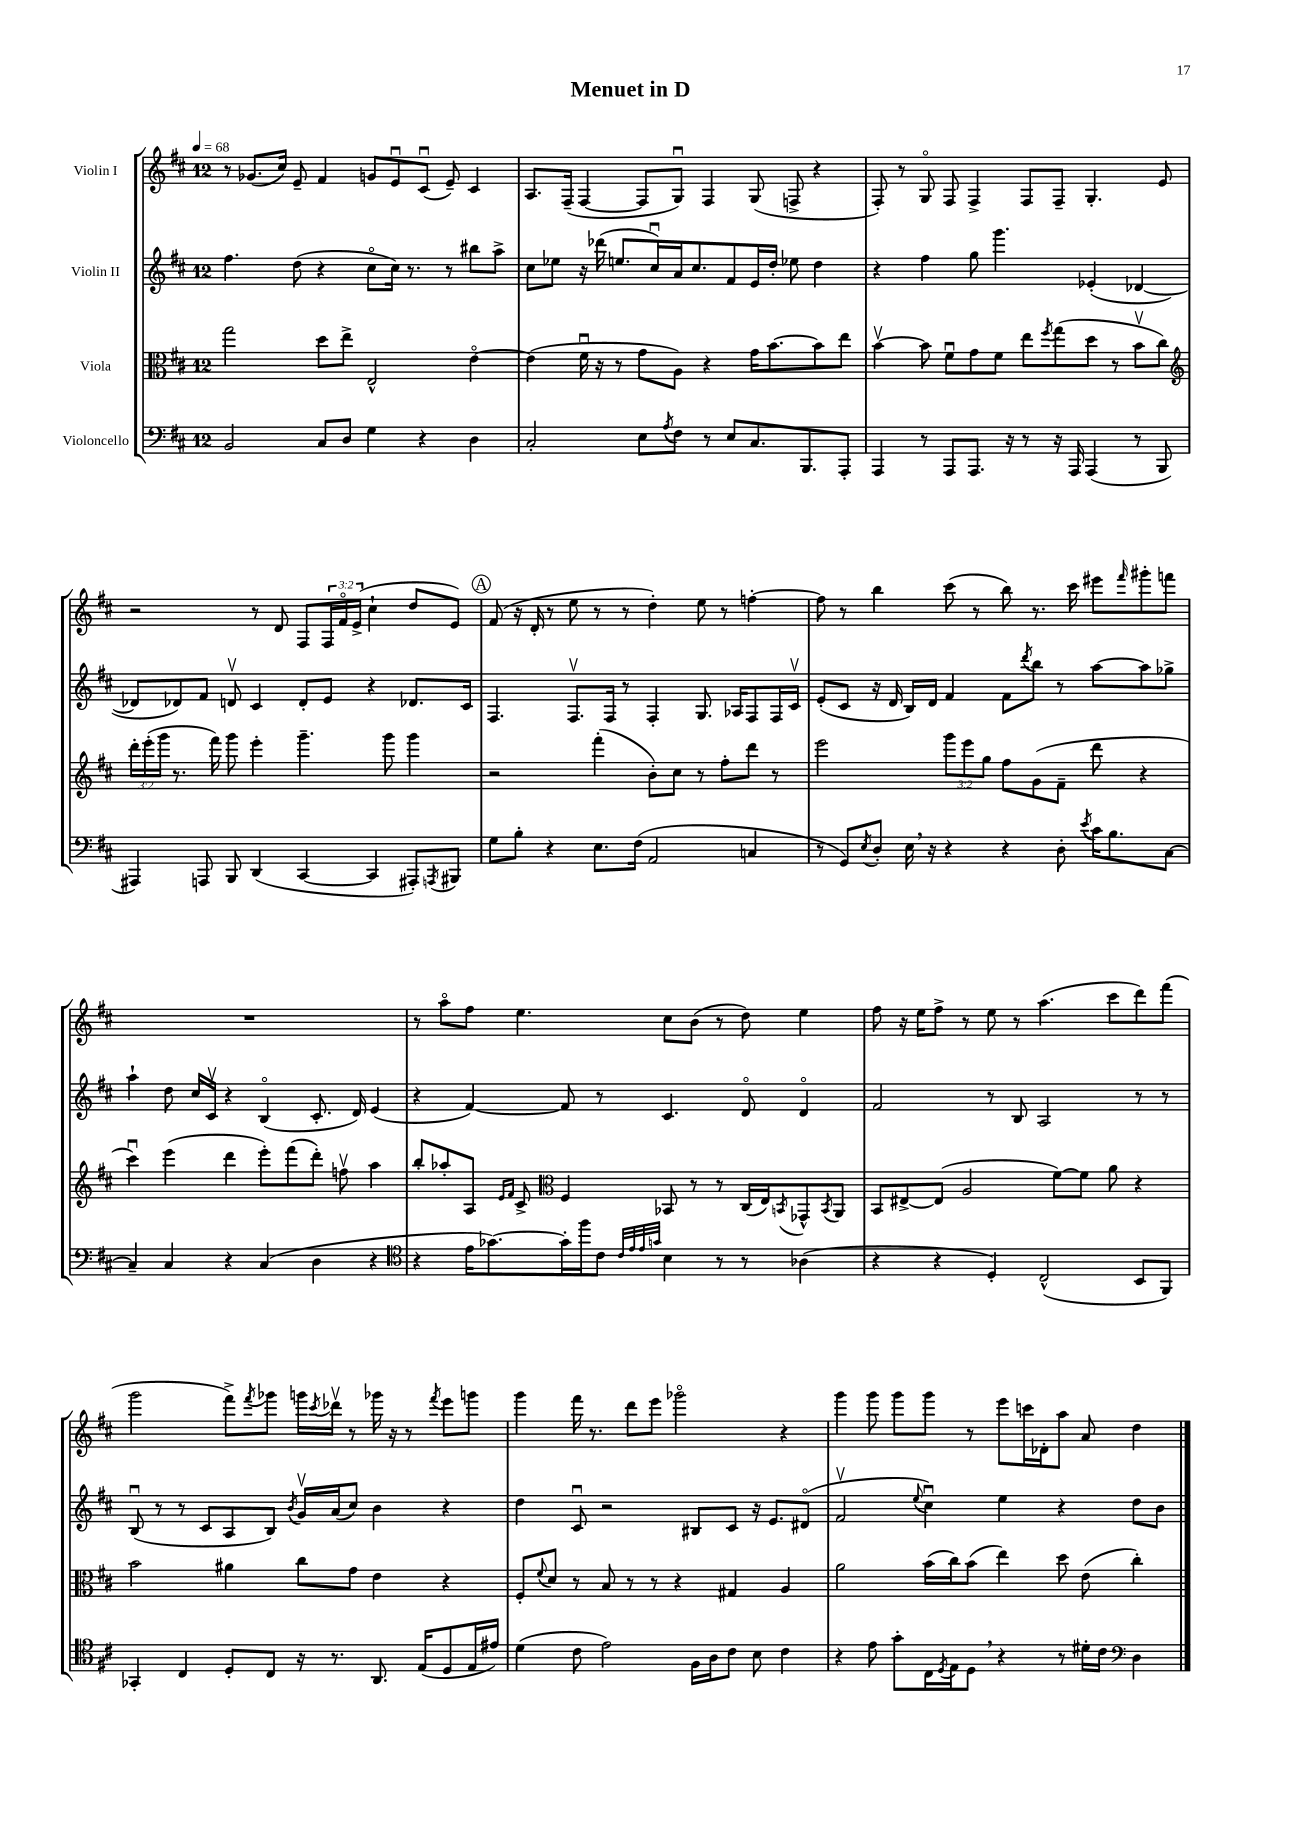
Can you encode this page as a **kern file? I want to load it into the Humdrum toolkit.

**kern	**kern	**kern	**kern
*staff4	*staff3	*staff2	*staff1
*clefF4	*clefC3	*clefG2	*clefG2
*k[f#c#]	*k[f#c#]	*k[f#c#]	*k[f#c#]
*M12/8	*M12/8	*M12/8	*M12/8
*MM68	*MM68	*MM68	*MM68
2BB	2gg	4.ff#	8r
.	.	.	(8.g-
.	.	.	16cc#)
.	.	(8dd	8e~
8C#	8dd	4r	4f#
8D	8ee^	.	.
4G	2E^^	8cc#o	8g
.	.	16cc#)	8eu
.	.	8.r	.
4r	.	.	(8c#u
.	.	8r	8e~)
4D	[4eo	8bb#	4c#
.	.	8aa^	.
=	=	=	=
2C#'	(4e]	8cc#	8.A
.	.	8ee-	.
.	.	.	(16F#~
.	16f#u	16r	[4F#
.	16r	(16ddd-	.
.	8r	8.ee	.
8E	8g	.	8F#]
.	.	16cc#u)	.
8qA	.	.	.
8F#	8A)	16a	8Gu)
.	.	8.cc#	.
8r	4r	.	4F#
8E	.	8f#	.
8.C#	16g	16e	(8G
.	[8.b	16dd'	.
.	.	8ee-	8F^
8.BBB	.	.	.
.	8b]	4dd	4r
8AAA'	8ee	.	.
=	=	=	=
4AAA	[4bv	4r	8F#')
.	.	.	8r
8r	8b]	4ff#	8Go
8AAA	8f#u	.	8F#
8.AAA	8g	8gg	4F#^
.	8f#	4.ggg	.
16r	.	.	.
8r	8ee	.	8F#
.	8qff#	.	.
16r	(8gg	.	8F#~
16AAA	.	.	.
(4AAA	8dd	(4e-'	4.G'
.	8r	.	.
8r	8bv	[4d-	.
8BBB	8cc#)	.	8e
=	=	=	=
*	*clefG2	*	*
4AAA#)	24ddd'	8d-]	2r
.	(24eee'	.	.
.	24ggg	.	.
.	8.r	8d-)	.
8AAA	.	8f#	.
.	16fff#)	.	.
8BBB	8ggg	8dv	.
(4DD	4eee'	4c#	8r
.	.	.	8d
[4CC#	4.ggg~	8d'	8F#
.	.	8e	24F#
.	.	.	24f#o
.	.	.	(24e^
4CC#]	.	4r	4cc#`
.	8ggg	.	.
8AAA#')	4ggg	8.d-	8dd
8qAAA	.	.	.
8BBB#	.	.	8e)
.	.	16c#	.
=	=	=	=
8G	2r	4.F#	(8f#
8B'	.	.	16r
.	.	.	16d'
4r	.	.	8r
.	.	8.F#v	8ee
8.E	(4fff#'	.	8r
.	.	16F#	.
.	.	8r	8r
(16F#	.	.	.
2AA	8b')	4F#'	4dd')
.	8cc#	.	.
.	8r	8.G	8ee
.	8ff#'	.	8r
.	.	16A-	.
4C	8ddd	8F#	[4ff'
.	8r	16F#	.
.	.	16c#v	.
=	=	=	=
8r	2eee	(8e'	8ff]
8GG)	.	8c#	8r
8qE	.	.	.
8D'	.	16r	4bb
.	.	16d	.
16E	.	16B)	.
16r	.	16d	.
4r	12ggg	4f#	(8ccc#
.	12eee	.	.
.	.	.	8r
.	12gg	.	.
4r	8ff#	8f#	8bb)
.	.	8qddd	.
.	(8g	8bb	8.r
8D'	8f#~	8r	.
.	.	.	16ccc#
8qe	.	.	.
16c#	8ddd	[8aa	8eee#
8.B	.	.	.
.	.	.	16qqfff#
.	4r	8aa]	8ggg#'
[8C#	.	8gg-^	8fff
=	=	=	=
4C#~]	4ccc#u)	4aa`	1.r
4C#	(4eee	8dd	.
.	.	16cc#	.
.	.	16c#v	.
4r	4ddd	4r	.
(4C#	8eee')	(4Bo	.
.	(8fff#	.	.
4D	8ddd')	8.c#'	.
.	8ffv	.	.
.	.	16d)	.
4r	4aa	(4e	.
=	=	=	=
*clefC4	*	*	*
4r	8bb'	4r	8r
.	8aa-'	.	8aao
16e	8A	[4f#)	8ff#
[8.g-)	.	.	.
.	16qqe	.	.
.	16qqf#	.	.
.	8c#^	.	4.ee
*	*clefC3	*	*
16g-']	4F#	8f#]	.
16ff#	.	.	.
8c#	.	8r	.
32qqc#	.	.	.
32qqe	.	.	.
32qqe	.	.	.
32qqg	.	.	.
4B	8BB-	4.c#	8cc#
.	8r	.	(8b
8r	8r	.	8r
8r	(16C#	8do	8dd)
.	16E)	.	.
.	8qBB	.	.
(4A-	8GG-^^	4do	4ee
.	8qBB	.	.
.	8AA	.	.
=	=	=	=
4r	8BB	2f#	8ff#
.	[8E#^	.	16r
.	.	.	16ee
4r	(8E#]	.	8ff#^
.	2A	.	8r
4D')	.	8r	8ee
.	.	8B	8r
(2C#^^	.	2A	(4.aa
.	[8f#)	.	.
.	8f#]	.	.
.	8a	.	8ccc#
8BB	4r	8r	8ddd)
8FF#)	.	8r	(8fff#
=	=	=	=
4GG-'	2b	(8Bu	2ggg
.	.	8r	.
4C#	.	8r	.
.	.	8c#	.
8D'	4a#	8A	8fff#^)
.	.	.	8qfff#
8C#	.	8B)	8ggg-
.	.	8qb	.
16r	8cc#	16gv	16ggg
.	.	.	8qccc#
8.r	.	(16a	16ddd-v
.	8g	8cc#)	8r
8.AA	4e	4b	16ggg-
.	.	.	16r
.	.	.	8r
(16E	.	.	.
.	.	.	8qfff#
8D	4r	4r	8eee
16E	.	.	8ggg
16e#)	.	.	.
=	=	=	=
(4d	8F#'	4dd	4ggg
.	8qqf#	.	.
.	8d	.	.
8c#	8r	8c#u	16fff#
.	.	.	8.r
2e)	8B	2r	.
.	8r	.	8ddd
.	8r	.	8eee
.	4r	.	2ggg-o
16F#	.	8B#	.
16A	.	.	.
8c#	4G#	8c#	.
8B	.	16r	.
.	.	8.e	.
4c#	4A	.	4r
.	.	(8d#o	.
=	=	=	=
4r	2a	2f#v	4ggg
8e	.	.	8ggg
8g'	.	.	8ggg
.	.	8qqee	.
16C#	(16b	4cc#u)	8ggg
8qD	.	.	.
16E	16cc#)	.	.
8D	(8b	.	8r
4r	4ee)	4ee	8eee
.	.	.	16ccc
.	.	.	16d-'
8r	8dd	4r	8aa
16d#'	(8e	.	8a
16c#	.	.	.
*clefF4	*	*	*
4D	4cc#')	8dd	4dd
.	.	8b	.
==	==	==	==
*-	*-	*-	*-
